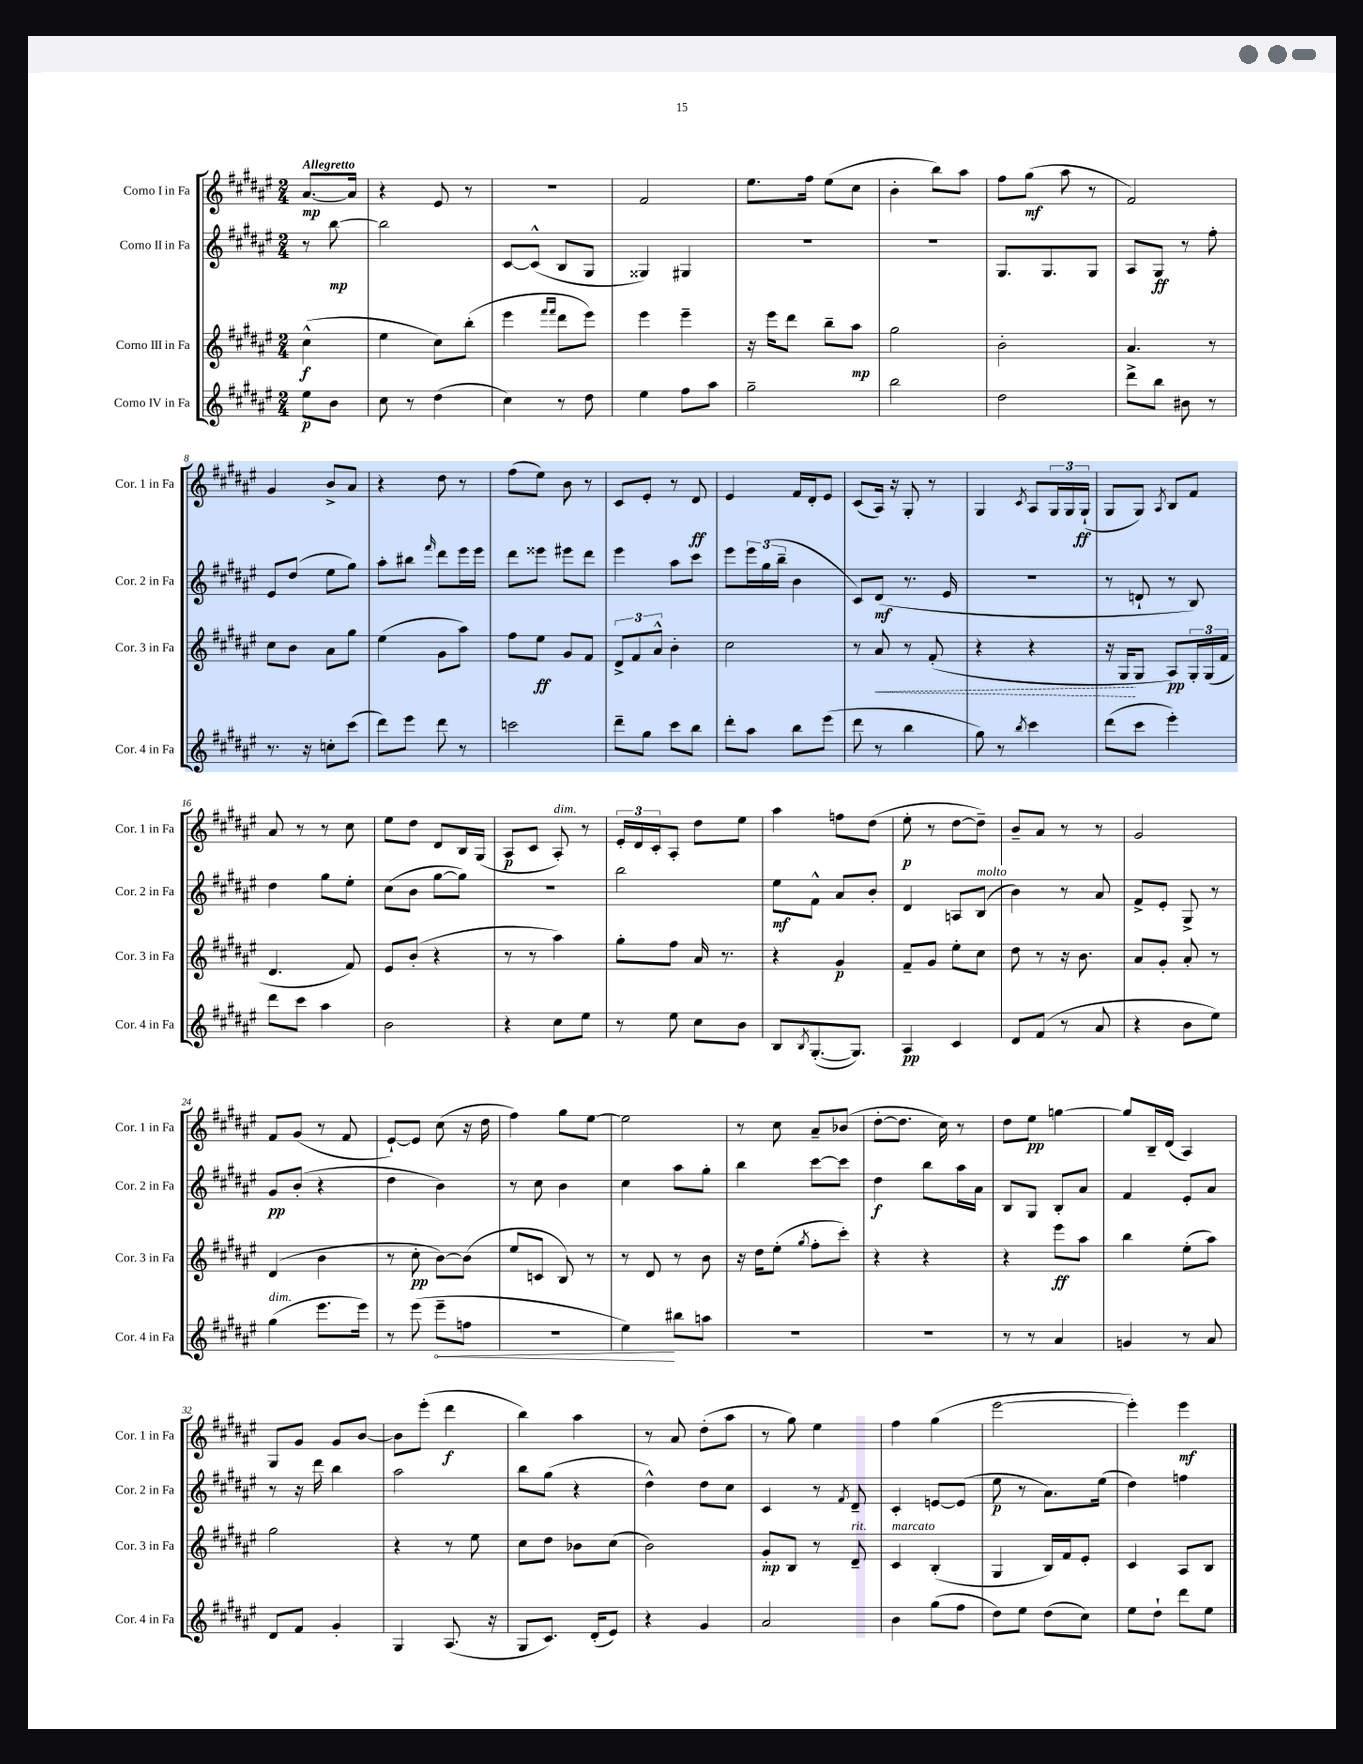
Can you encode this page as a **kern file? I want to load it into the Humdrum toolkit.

**kern	**kern	**kern	**kern
*staff4	*staff3	*staff2	*staff1
*clefG2	*clefG2	*clefG2	*clefG2
*k[f#c#g#d#a#e#]	*k[f#c#g#d#a#e#]	*k[f#c#g#d#a#e#]	*k[f#c#g#d#a#e#]
*M2/4	*M2/4	*M2/4	*M2/4
8ee#\L	(4cc#^^\	8r	[8.a#/L
8b\J	.	[8bb\	.
.	.	.	16a#/]Jk
=	=	=	=
8cc#\	4ee#\	2bb\]	4r
8r	.	.	.
(4dd#\	8cc#\L)	.	8e#/
.	(8bb'\J	.	8r
=	=	=	=
4cc#\)	4eee#\	[8c#/L	2r
.	.	(8c#^^/]J	.
.	16qqfff#/LL	.	.
.	16qqfff#/JJ	.	.
8r	8ddd#\L	8B/L	.
8dd#\	8eee#\J)	8G#/J	.
=	=	=	=
4ee#\	4eee#\	4G##/)	2f#/
8ff#\L	4eee#~\	4G#/	.
8aa#\J	.	.	.
=	=	=	=
2gg#~\	16r	2r	8.ee#\L
.	16eee#\LK	.	.
.	8ddd#\J	.	.
.	.	.	16ff#\Jk
.	8bb~\L	.	(8ee#\L
.	8aa#\J	.	8cc#\J
=	=	=	=
2bb\	2gg#\	2r	4b'\
.	.	.	8bb\L)
.	.	.	8aa#\J
=	=	=	=
2dd#\	2b'\	8.G#/L	8ff#\L
.	.	.	(8gg#\J
.	.	8.G#/	.
.	.	.	8aa#\
.	.	8G#/J	8r
=	=	=	=
8ddd#^\L	4.a#/	8A#/L	2f#/)
8bb\J	.	8G#/J	.
8b#\	.	8r	.
8r	8r	8ff#'\	.
=	=	=	=
8.r	8cc#\L	8e#/L	4g#/
.	8b\J	(8dd#/J	.
16r	.	.	.
8cc'\L	8a#\L	8ee#\L	8b^/L
(8ccc#\J	8gg#\J	8gg#\J)	8a#/J
=	=	=	=
8ddd#\L)	(4ee#\	8aa#'\L	4r
8eee#\J	.	8bb#\J	.
.	.	16qqfff#/	.
8ddd#\	8g#\L	8ddd#\L	8dd#\
8r	8aa#\J)	16eee#\L	8r
.	.	16eee#\JJ	.
=	=	=	=
2ccc\	8ff#\L	8ddd#\L	(8ff#\L
.	8ee#\J	8eee##\J	8ee#\J)
.	8g#/L	8eee#\L	8b\
.	8f#/J	8ddd#\J	8r
=	=	=	=
8ddd#~\L	12d#^/L	4eee#\	8c#/L
.	12f#/	.	.
8gg#\J	.	.	8e#'/J
.	12a#^^/J	.	.
8ccc#\L	4b'\	8aa#\L	8r
8bb\J	.	8ccc#\J	8d#/
=	=	=	=
8ddd#'\L	2cc#\	8eee#\L	4e#/
8aa#\J	.	24eee#\L	.
.	.	(24gg#\	.
.	.	24bb~\JJ	.
8bb\L	.	4b\	16f#/LL
.	.	.	16d#'/J
(8eee#\J	.	.	8e#/J
=	=	=	=
8ddd#\	8r	8c#/L)	(8c#/L
8r	8a#/	(8d#/J	16A#/Jk)
.	.	.	16r
4bb\	8r	8.r	8G#'/
.	(8f#'/	.	8r
.	.	16e#/	.
=	=	=	=
8gg#\)	4r	2r	4G#/
8r	.	.	.
8qbb/	.	.	8qc#/
4ccc#\	4r	.	8A#/L
.	.	.	24G#/L
.	.	.	24G#/
.	.	.	(24G#`/JJ
=	=	=	=
(8ddd#\L	16r	8r	8G#/L
.	16G#/LK	.	.
8ccc#\J	8G#/J	8d`/	8G#/J)
.	.	.	8qA#/
4eee#'\)	8A#/L)	8r	8B/L
.	24G#'/L	8B/)	8f#/J
.	(24G#/	.	.
.	24f#/JJ	.	.
=	=	=	=
8ddd#\L	4.d#/	4dd#\	8a#/
8ccc#\J	.	.	8r
4aa#\	.	8gg#\L	8r
.	8f#/)	8ee#'\J	8cc#\
=	=	=	=
2b\	8e#/L	(8cc#\L	8ee#\L
.	(8b'/J	8b\J	8dd#\J
.	4r	[8gg#\L	8d#/L
.	.	8gg#\]J)	16B/L
.	.	.	(16G#/JJ
=	=	=	=
4r	8r	2r	8A#/L
.	8r	.	8c#/J
8cc#\L	4aa#\)	.	8A#'/)
8ee#\J	.	.	8r
=	=	=	=
8r	8gg#'\L	2bb\	24e#'/LL
.	.	.	24d#/
.	.	.	24c#'/J
8ee#\	8ff#\J	.	8A#'/J
8cc#\L	16a#/	.	8dd#\L
.	8.r	.	.
8b\J	.	.	8ee#\J
=	=	=	=
8B/L	4r	8ee#\L	4aa#\
8qB/	.	.	.
([8.G#'/	.	8f#^^\J	.
.	4g#/	8a#/L	8ff\L
8.G#/]J)	.	.	.
.	.	8b'/J	(8dd#\J
=	=	=	=
4A#/	8f#~/L	4d#/	8ee#'\
.	8g#/J	.	8r
4c#/	8ee#'\L	8A/L	[8dd#\L
.	8cc#\J	(8B/J	8dd#~\]J)
=	=	=	=
8d#/L	8dd#\	4b\)	8b~/L
(8f#/J	8r	.	8a#/J
8r	16r	8r	8r
.	8.b\	.	.
8a#/	.	8a#/	8r
=	=	=	=
4r	8a#/L	8f#^/L	2g#/
.	8g#'/J	8e#'/J	.
8b\L	8a#'/	8G#^/	.
8ee#\J)	8r	8r	.
=	=	=	=
(4gg#\	(4d#/	8g#/L	8f#/L
.	.	(8b'/J	(8g#/J
8.eee#\L	4b\	4r	8r
.	.	.	8f#/
16eee#\Jk)	.	.	.
=	=	=	=
8r	8r	4dd#\	[8e#`/L)
(8eee#\	8cc#'\	.	8e#/]J
8eee#~\L	[8b\L)	4b\)	(8cc#\
8ff\J	(8b\]J	.	16r
.	.	.	16dd#\
=	=	=	=
2r	8ee#/L	8r	4ff#\)
.	8c/J	8cc#\	.
.	8B/)	4b\	8gg#\L
.	8r	.	[8ee#\J
=	=	=	=
4ee#\)	8r	4cc#\	2ee#\]
.	8d#/	.	.
8bb#\L	8r	8aa#\L	.
8aa\J	8b\	8gg#'\J	.
=	=	=	=
2r	16r	4bb\	8r
.	16dd#\LK	.	.
.	(8ee#'\J	.	8cc#\
.	8qgg#/	.	.
.	8ff#'\L	[8ccc#\L	8a#~/L
.	8ccc#'\J)	8ccc#\]J	(8b-/J
=	=	=	=
2r	4r	4dd#\	[8dd#'\L
.	.	.	8.dd#\]J
.	4r	8bb\L	.
.	.	.	16cc#\)
.	.	16aa#\L	8r
.	.	16a#\JJ	.
=	=	=	=
8r	4r	8B/L	8dd#\L
8r	.	8G#/J	8ee#\J
4a#/	8eee#\L	8B'/L	[4gg\
.	8aa#\J	8a#/J	.
=	=	=	=
4g/	4bb\	4f#/	8gg/]L
.	.	.	16B~/L
.	.	.	(16d#/JJ
8r	(8ee#'\L	8e#'/L	4A#/)
8a#/	8aa#\J)	8a#/J	.
=	=	=	=
8d#/L	2gg#\	8r	8G#/L
8f#/J	.	16r	8g#/J
.	.	16ddd#\	.
4g#'/	.	4bb\	8g#/L
.	.	.	[8b/J
=	=	=	=
4G#/	4r	2aa#\	8b\]L
.	.	.	(8eee#'\J
(8.A#/	8r	.	4ddd#\
.	8ee#\	.	.
16r	.	.	.
=	=	=	=
8G#/L	8cc#\L	8bb\L	4bb\)
8.c#/J)	8dd#\J	(8gg#\J	.
.	8b-\L	4r	4aa#\
(16d#'/LK	.	.	.
8e#/J)	(8cc#\J	.	.
=	=	=	=
4r	2b\)	4dd#^^\)	8r
.	.	.	8a#/
4g#/	.	8dd#\L	(8dd#'\L
.	.	8cc#\J	8aa#\J
=	=	=	=
2a#/	8g#'/L	4c#/	8r
.	8B/J	.	8gg#\)
.	8r	8r	4ee#\
.	.	8qf#/	.
.	8d#~/	8d#~/	.
=	=	=	=
4b\	4c#/	4c#'/	4ff#\
(8gg#\L	(4B'/	[8e/L	(4gg#\
8ff#\J	.	(8e/]J	.
=	=	=	=
8dd#\L)	4G#/	8ee#\	[2eee#\
8ee#\J	.	8r	.
(8dd#\L	16B/LL)	8.a#\L)	.
.	16f#/J	.	.
8cc#\J)	8e#'/J	.	.
.	.	(16ee#\Jk	.
=	=	=	=
8ee#\L	4c#/	4dd#\)	4eee#'\])
8dd#`\J	.	.	.
8ddd#\L	8A#/L	4ff\	4eee#\
8ee#\J	8B/J	.	.
==	==	==	==
*-	*-	*-	*-
